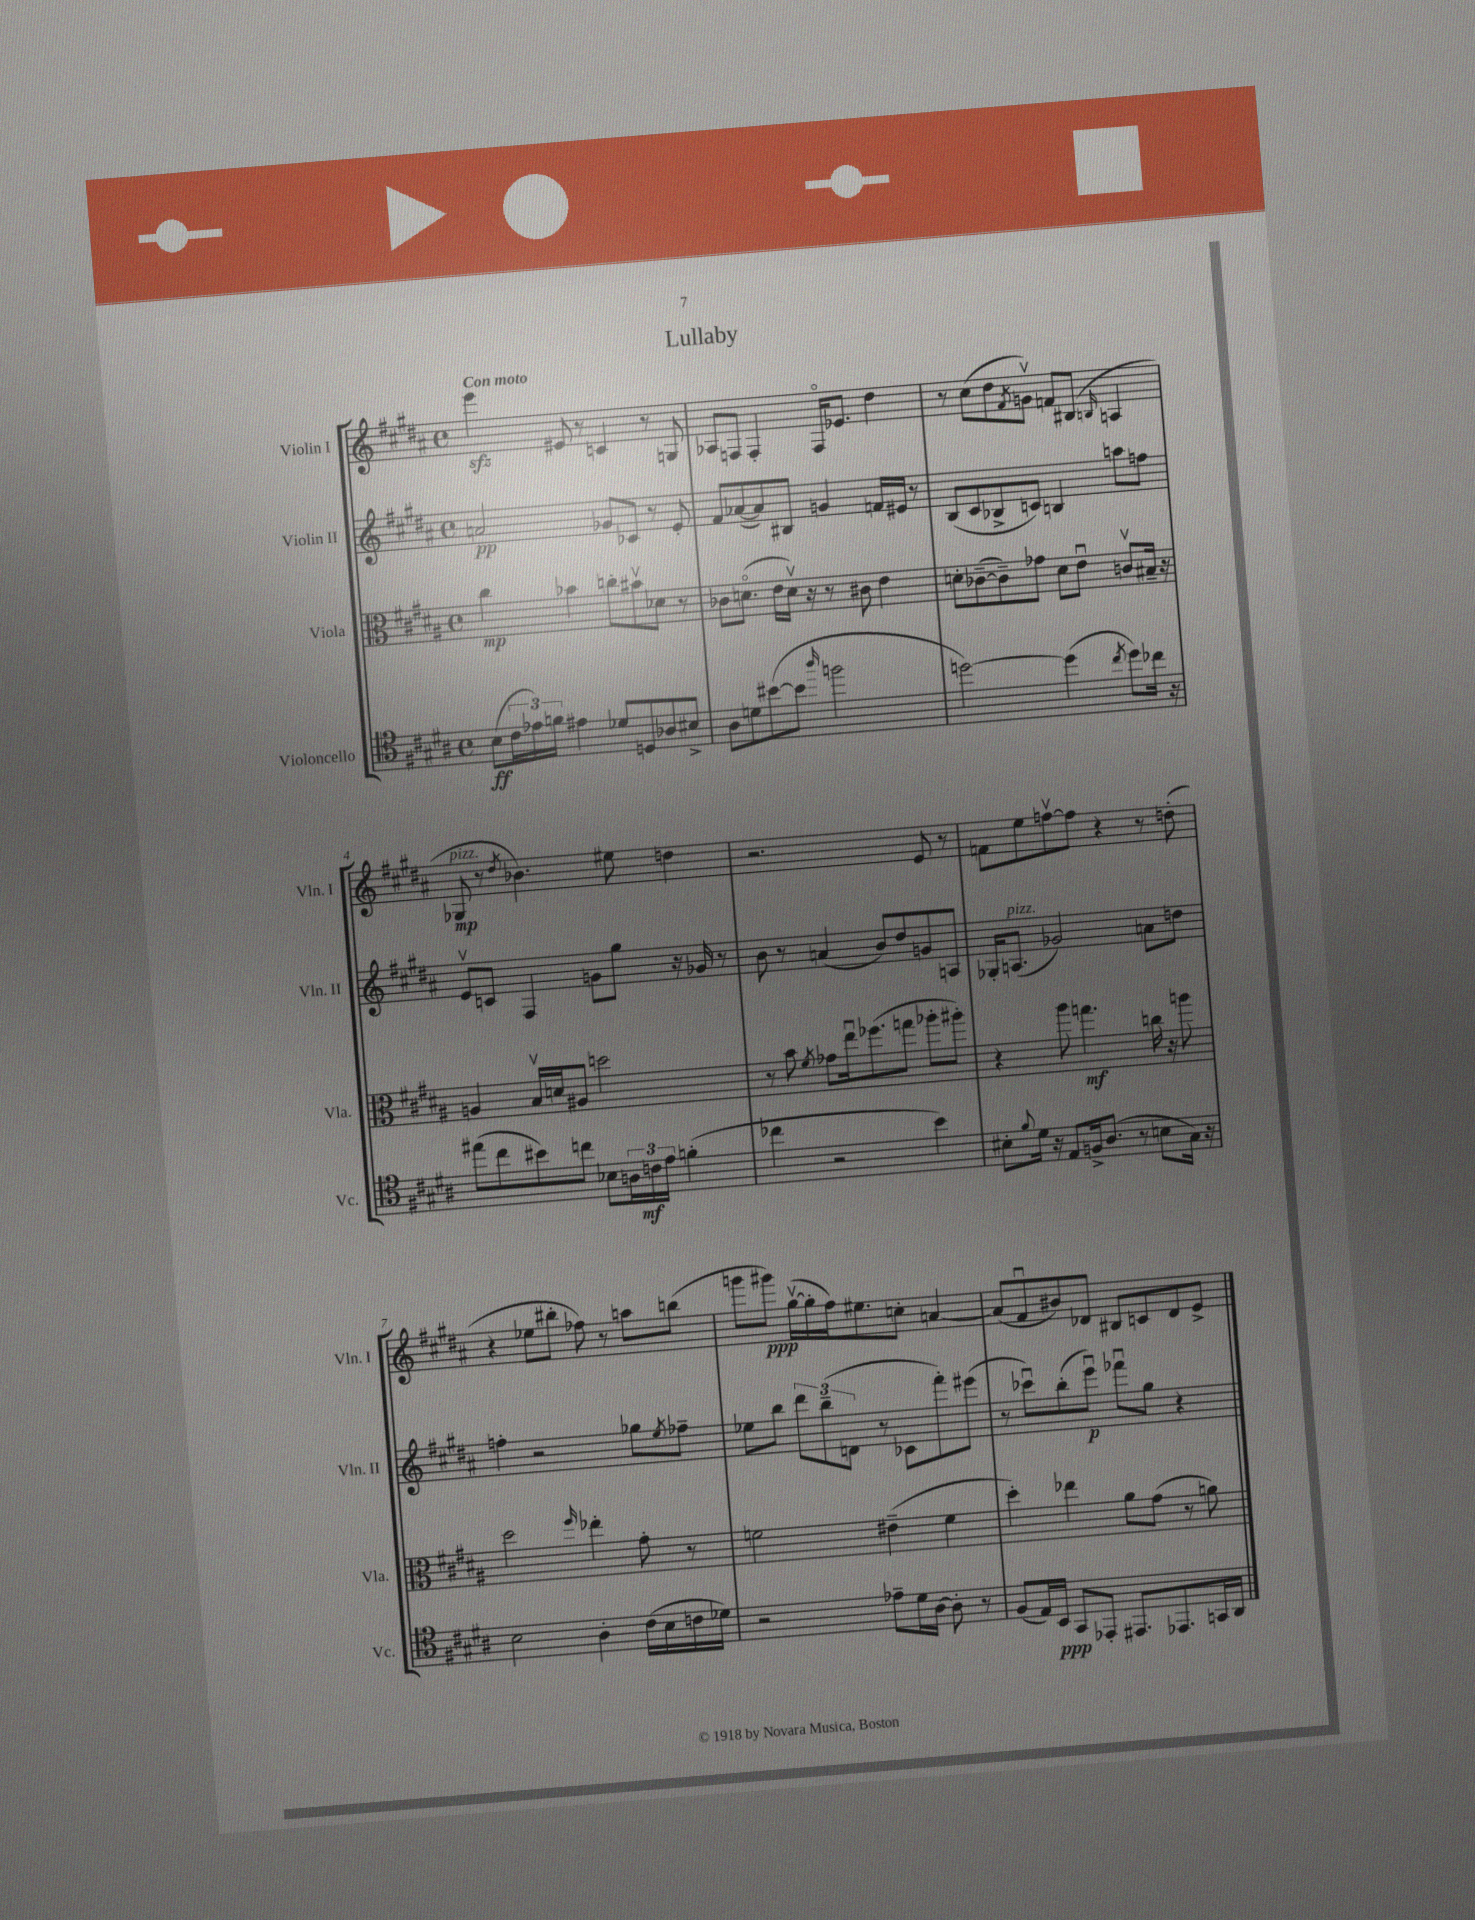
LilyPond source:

\header { title = "Lullaby" }
<<
\new StaffGroup <<
\new Staff = "s0" \with { instrumentName = "Violin I" shortInstrumentName = "Vln. I" } {
    \clef treble \key b \major \defaultTimeSignature \time 4/4 \tempo "Con moto"
    e'''4\sfz eis'8 r8 c'4 r8 g8 |
    aes8 f8 f4-. f16\flageolet ees'8. dis''4 |
    r8 cis''8( dis''8 \acciaccatura { fis'8 } g'8\upbow) f'8 bis8( \grace { b16 } a4 |
    ges8\mp^\markup { \italic "pizz." } r8 \acciaccatura { dis''8 } bes'4.) eis''8 d''4 |
    r2. e'8 r8 |
    f'8 e''8 f''8~\upbow f''8 r4 r8 d''8-.( |
    r4 ees''8 bis''8-. fes''8) r8 a''8 b''8( |
    g'''8 gis'''8\ppp) gis''16~\upbow( gis''16-. fis''16) eis''8. c''8-. a'4~ |
    a'8( fis'8\downbow bis'8) des'8 bis8 c'8 des'8 e'8-> \bar "|." |
}
\new Staff = "s1" \with { instrumentName = "Violin II" shortInstrumentName = "Vln. II" } {
    \clef treble \key b \major \defaultTimeSignature \time 4/4
    a'2\pp ges'8 ces'8 r8 e'8-. |
    fis'8 aes'8~( aes'8) bis8 g'4 f'16 eis'16 r8 |
    b8( cis'8 bes8-> c'8) b4 a''8 f''8 |
    e'8\upbow c'8 fis4 g'8 gis''8 r16 ges'16 r8 |
    b'8 r8 a'4( b'8) dis''8 g'8 a8 |
    ges16-. a8.^\markup { \italic "pizz." }( ges'2) a'8 d''8 |
    f''4-. r2 ges''8 \acciaccatura { e''8 } fes''8-- |
    ees''8 b''8 \tuplet 3/2 { dis'''8 b''8--( d'8 } r8 ces'8 fis'''8-.) eis'''8( |
    r8 ces'''8\downbow) b''8-.( e'''8\downbow\p) fes'''8\downbow gis''8 r4 \bar "|." |
}
\new Staff = "s2" \with { instrumentName = "Viola" shortInstrumentName = "Vla." } {
    \clef alto \key b \major \defaultTimeSignature \time 4/4
    cis''4\mp bes'4 c''8-. bis'8\upbow des'8 r8 |
    ces'8 d'8.\flageolet( e'16 d'16\upbow) r16 r8 cis'8 e'4 |
    d'8-. ces'8~--( ces'8--) ges'8 d'8 e'8\downbow c'8\upbow bis16-- r16 |
    a4 b16\upbow d'16 ais8 d''2 |
    r8 b'8 \acciaccatura { fis'8 } ges'8 e''16\downbow fes''8.( g''8 aes''8-. ais''8-.) |
    r4 ais''8 g''4.\mf c''16 r16 a''8 |
    dis''2 \grace { fis''16 } ees''4-. gis'8-. r8 |
    f'2 eis'4--( f'4 |
    dis''4-.) ees''4 ais'8 gis'8( r8 a'8) \bar "|." |
}
\new Staff = "s3" \with { instrumentName = "Violoncello" shortInstrumentName = "Vc." } {
    \clef tenor \key b \major \defaultTimeSignature \time 4/4
    b8\ff( \tuplet 3/2 { cis'16 ees'16) f'16 } eis'4 des'8 d8 aes8 bis8-> |
    ais8 d'8 bis'8~( bis'8 \grace { ais''16 } f''2 |
    d''2~) d''4( \acciaccatura { cis''8 } d''8) ces''16 r16 |
    eis''8( cis''8 bis'8) c''8 bes8 \tuplet 3/2 { a16 c'16\mf e'16 } f'4-.( |
    ces''4 r2 b'4) |
    bis8-. \appoggiatura { fis'8 } dis'16 r16 e8 f16-> ais8.( r8 b8 gis16) r16 |
    b2 ais4-. cis'16( b16 c'16 des'16) |
    r2 ees'8-- dis'16 ais16~ ais8-. r8 |
    fis8( e16) b,16\ppp gis,8 ees,8-. eis,8. ees,8. g,16 ais,16 \bar "|." |
}
>>
>>
